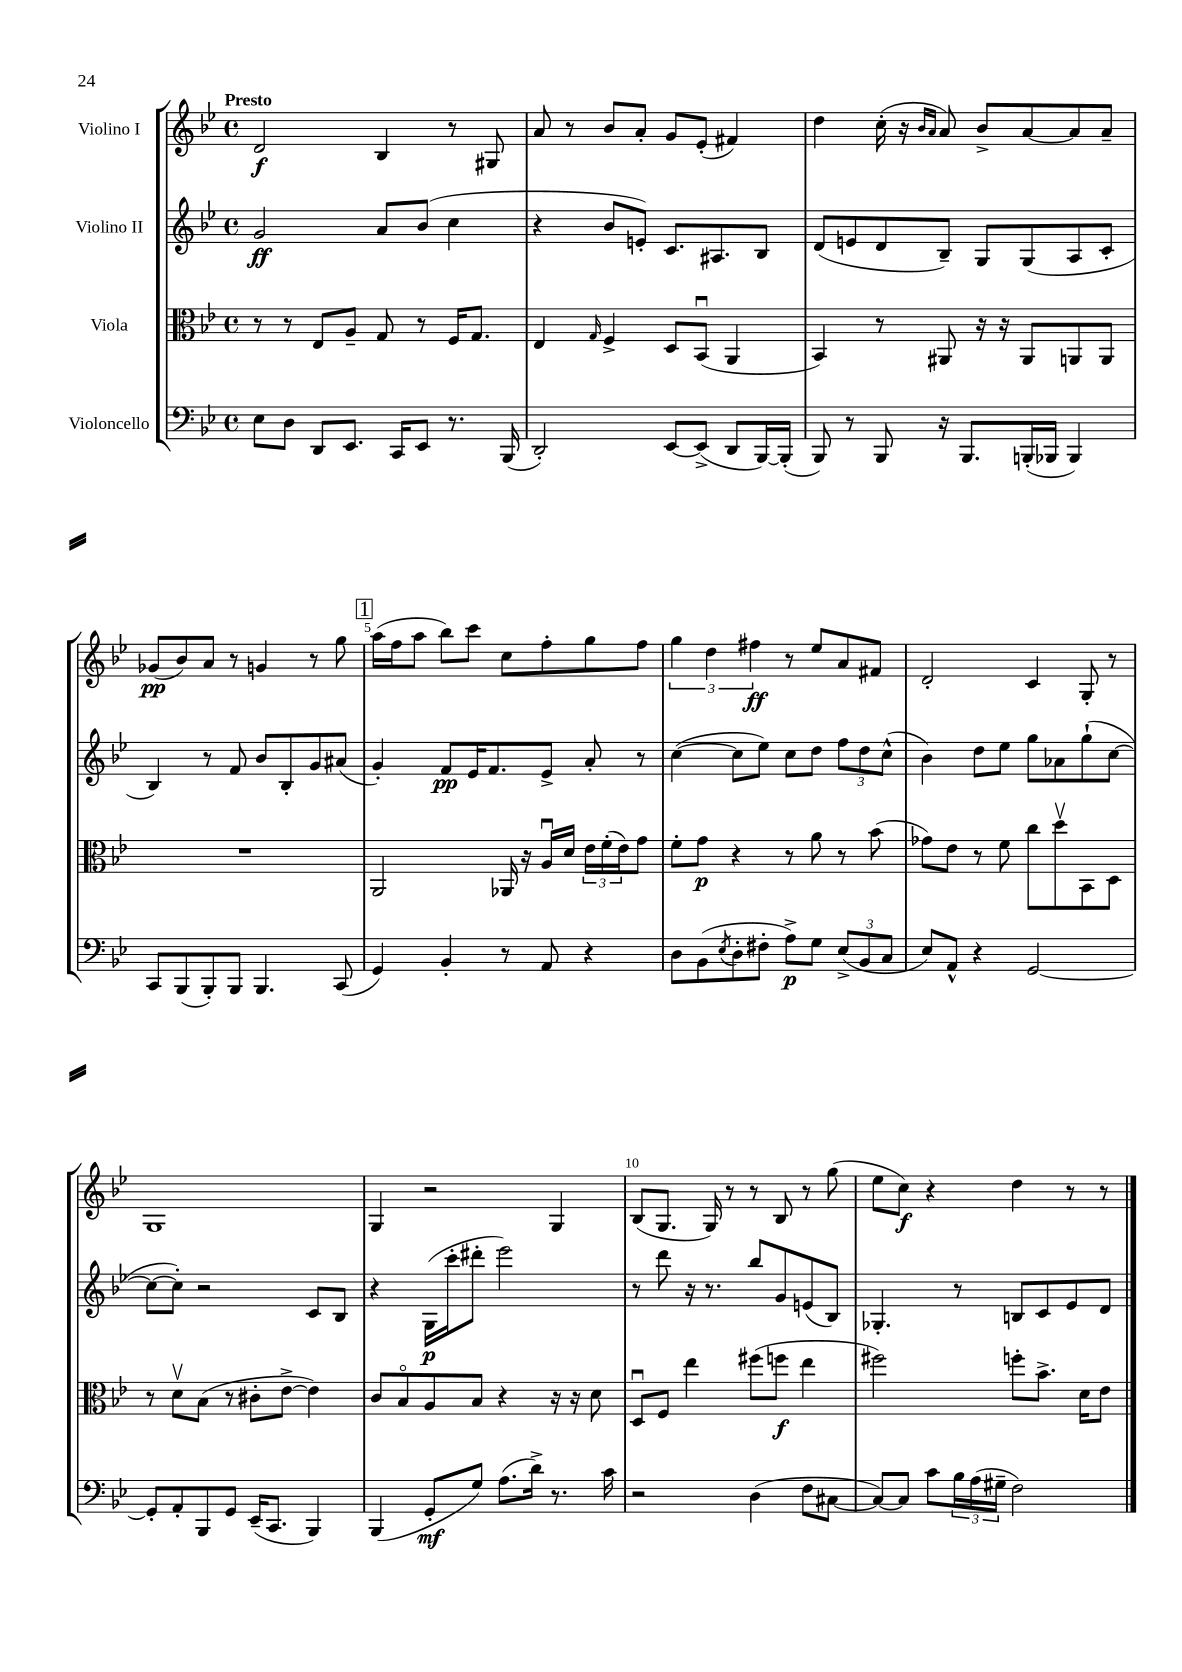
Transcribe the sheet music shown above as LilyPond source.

<<
\new StaffGroup <<
\new Staff = "s0" \with { instrumentName = "Violino I" } {
    \clef treble \key bes \major \defaultTimeSignature \time 4/4 \tempo "Presto"
    d'2\f bes4 r8 gis8 |
    a'8 r8 bes'8 a'8-. g'8 ees'8-.( fis'4) |
    d''4 c''16-.( r16 \grace { bes'16 a'16 } a'8) bes'8-> a'8~ a'8 a'8-- |
    ges'8\pp( bes'8) a'8 r8 g'4 r8 g''8 |
    \mark \markup { \box "1" } a''16( f''16 a''8 bes''8) c'''8 c''8 f''8-. g''8 f''8 |
    \tuplet 3/2 { g''4 d''4 fis''4\ff } r8 ees''8 a'8 fis'8 |
    d'2-. c'4 g8-. r8 |
    g1 |
    g4 r2 g4 |
    bes8( g8. g16) r8 r8 bes8 r8 g''8( |
    ees''8 c''8\f) r4 d''4 r8 r8 \bar "|." |
}
\new Staff = "s1" \with { instrumentName = "Violino II" } {
    \clef treble \key bes \major \defaultTimeSignature \time 4/4
    g'2\ff a'8 bes'8( c''4 |
    r4 bes'8 e'8-.) c'8. ais8. bes8 |
    d'8( e'8 d'8 bes8--) g8 g8( a8 c'8-. |
    bes4) r8 f'8 bes'8 bes8-. g'8 ais'8( |
    \mark \markup { \box "1" } g'4-.) f'8\pp ees'16 f'8. ees'8-> a'8-. r8 |
    c''4~( c''8 ees''8) c''8 d''8 \tuplet 3/2 { f''8 d''8 c''8-^( } |
    bes'4) d''8 ees''8 g''8 aes'8 g''8-!( c''8~ |
    c''8~ c''8-.) r2 c'8 bes8 |
    r4 g16\p( c'''16-. dis'''8-. ees'''2) |
    r8 d'''8 r16 r8. bes''8 g'8 e'8( bes8) |
    ges4.-. r8 b8 c'8 ees'8 d'8 \bar "|." |
}
\new Staff = "s2" \with { instrumentName = "Viola" } {
    \clef alto \key bes \major \defaultTimeSignature \time 4/4
    r8 r8 ees8 a8-- g8 r8 f16 g8. |
    ees4 \grace { g16 } f4-> d8 bes,8\downbow( a,4 |
    bes,4) r8 ais,8 r16 r16 ais,8 a,8 a,8 |
    R1 |
    \mark \markup { \box "1" } a,2 aes,16 r16 a16\downbow d'16 \tuplet 3/2 { ees'16 f'16-.( ees'16) } g'8 |
    f'8-. g'8\p r4 r8 a'8 r8 bes'8( |
    ges'8) ees'8 r8 f'8 c''8 d''8\upbow bes,8 d8 |
    r8 d'8\upbow bes8( r8 cis'8-. ees'8~-> ees'4) |
    c'8 bes8\flageolet a8 bes8 r4 r16 r16 d'8 |
    d8\downbow f8 ees''4 fis''8( f''8\f ees''4 |
    fis''2) f''8-. bes'8.-> d'16 ees'8 \bar "|." |
}
\new Staff = "s3" \with { instrumentName = "Violoncello" } {
    \clef bass \key bes \major \defaultTimeSignature \time 4/4
    ees8 d8 d,8 ees,8. c,16 ees,8 r8. bes,,16( |
    d,2-.) ees,8~ ees,8->( d,8 bes,,16~) bes,,16-.( |
    bes,,8) r8 bes,,8 r16 bes,,8. b,,16-.( bes,,16 bes,,4) |
    c,8 bes,,8( bes,,8-.) bes,,8 bes,,4. c,8( |
    \mark \markup { \box "1" } g,4) bes,4-. r8 a,8 r4 |
    d8 bes,8( \acciaccatura { ees8 } d8-. fis8-. a8->\p) g8 \tuplet 3/2 { ees8->( bes,8 c8 } |
    ees8) a,8-^ r4 g,2~ |
    g,8-. a,8-. bes,,8 g,8 ees,16--( c,8. bes,,4) |
    bes,,4( g,8-.\mf g8) a8.( d'16->) r8. c'16 |
    r2 d4( f8 cis8~ |
    cis8~) cis8 c'8 \tuplet 3/2 { bes16 a16( gis16-- } f2) \bar "|." |
}
>>
>>
\layout { \context { \Score \override BarNumber.break-visibility = ##(#f #t #t) barNumberVisibility = #(every-nth-bar-number-visible 5) } }
